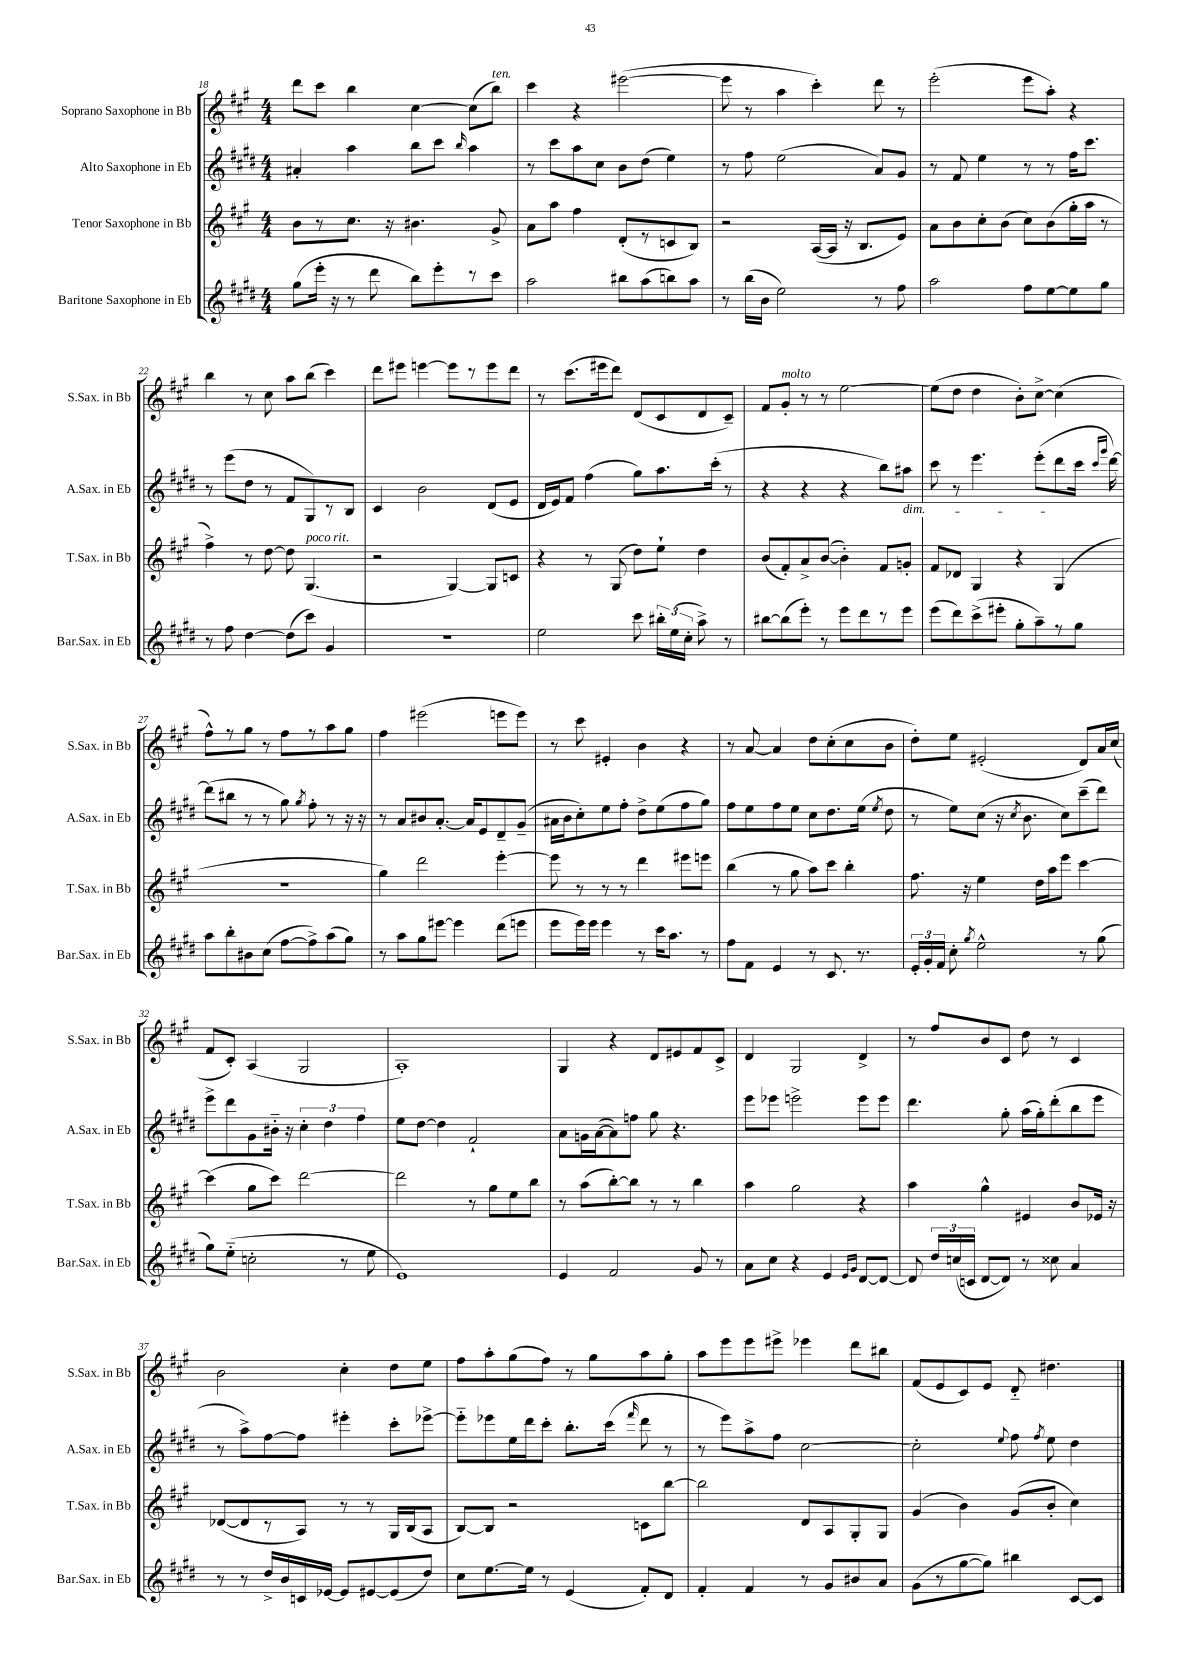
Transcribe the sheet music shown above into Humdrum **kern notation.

**kern	**kern	**kern	**kern
*part4	*part3	*part2	*part1
*staff4	*staff3	*staff2	*staff1
*I"Baritone Saxophone in Eb	*I"Tenor Saxophone in Bb	*I"Alto Saxophone in Eb	*I"Soprano Saxophone in Bb
*I'Bar.Sax. in Eb	*I'T.Sax. in Bb	*I'A.Sax. in Eb	*I'S.Sax. in Bb
*clefG2	*clefG2	*clefG2	*clefG2
*k[f#c#g#d#]	*k[f#c#g#]	*k[f#c#g#d#]	*k[f#c#g#]
*M4/4	*M4/4	*M4/4	*M4/4
=18	=18	=18	=18
(8gg#\L	8b\L	4a#X'/	8ddd\L
16eee'\Jk	8r	.	8ccc#\J
16r	.	.	.
8r	8.cc#\J	4aa\	4bb\
8ddd#\	.	.	.
.	16r	.	.
8bb\L)	4.b#X\	8bb\L	[4cc#\
8eee'\	.	8ccc#\J	.
.	.	16qqbb/	.
8r	.	4aa\	(8cc#\L]
!	!	!	!LO:TX:a:i:t=ten.
8ccc#\J	8g#^/	.	8bb\J)
=19	=19	=19	=19
2aa\	8a\L	8r	4ccc#\
.	8aa\J	8ccc#\L	.
.	4ff#\	8aa\	4r
.	.	8cc#\J	.
8bb#X\L	(8d'/L	8b\L	([2eee#X\
(8aa\	8r	(8dd#\J	.
8bbn\)	8cn/	4ee\)	.
8aa\J	8B/J)	.	.
=20	=20	=20	=20
8r	2r	8r	8eee#\]
(16bb\LL	.	8ff#\	8r
16b\JJ	.	.	.
2ee\)	.	(2ee\	4aa\
.	([16A/LL	.	4ccc#'\)
.	16A/JJ]	.	.
.	16r	.	.
.	8.B/L	.	.
8r	.	8a/L)	8ddd\
8ff#\	8e/J)	8g#/J	8r
=21	=21	=21	=21
2aa\	8a\L	8r	(2eee'\
.	8b\	8f#/	.
.	8cc#'\	4ee\	.
.	(8b\J	.	.
8ff#\L	8cc#\L)	8r	8eee\L
[8ee\	(8b\	8r	8aa'\J)
8ee\]	16gg#'\L	16ff#\KL	4r
.	16aa\JJ	8.ccc#\J	.
8gg#\J	8r	.	.
!!LO:LB:g=z
=22	=22	=22	=22
8r	4ff#^\)	8r	4bb\
8ff#\	.	(8eee\L	.
[4dd#\	8r	8dd#\J	8r
.	[8dd\	8r	8cc#\
(8dd#\L]	8dd\]	8f#/L	8aa\L
!	!LO:TX:a:i:t=poco rit.	!	!
8ccc#\J)	(4.G#/	8G#/)	(8bb\J
4g#/	.	8r	4ccc#\)
.	.	8B/J	.
=23	=23	=23	=23
1r	2r	4c#/	8ddd\L
.	.	.	8eee#X\J
.	.	2b\	[4eeen\
.	[4G#/)	.	8eee\L]
.	.	.	8r
.	8G#/L]	(8d#/L	8eee\
.	8cn/J	8e/J	8ddd\J
=24	=24	=24	=24
2ee\	4r	16d#/LL	8r
.	.	16e/J)	.
.	.	8f#/J	(8.ccc#\L
.	8r	(4ff#\	.
.	.	.	16eee#X\k
.	(8G#/	.	8ddd\J)
8ccc#\	8dd\L)	8gg#\L)	(8d/L
24bb#X'\LL	8ee`\J	8.aa\	8c#/
(24ee\	.	.	.
24cc#'\JJ	.	.	.
8aa^\)	4dd\	.	8d/
.	.	(16ccc#'\Jk	.
8r	.	8r	8c#~/J)
=25	=25	=25	=25
[8bb#X\L	(8b/L	4r	8f#/L
!	!	!	!LO:TX:a:i:t=molto
(8bb#\]	8f#'/)	.	8g#'/J
8eee'\J)	8a^/	4r	8r
8r	([8b/J	.	8r
8eee\L	4b'\])	4r	[2ee\
8ddd#\	.	.	.
8r	8f#/L	8bb\L)	.
!	!	!LO:TX:b:i:t=dim.	!
8eee\J	8gn'/J	8aa#X\J	.
=26	=26	=26	=26
(8eee\L	8f#/L	8ccc#\	(8ee\L]
8ddd#\)	8d-X/J	8r	8dd\J
(8ccc#^\	4G#/	4.eee\	4dd\
8eee#X'\J	.	.	.
8gg#'\L	4r	.	8b'\L)
8aa~\)	.	(8eee'\L	[8cc#^\J
8r	(4G#/	8ddd#\	(4cc#\]
8gg#\J	.	16ccc#\Jk	.
.	.	16qqccc#/LL	.
.	.	16qqggg#/JJ	.
.	.	[16ddd#\)	.
!!LO:LB:g=z
=27	=27	=27	=27
8aa\L	1r	(8ddd#\L]	8ff#^^\L)
8bb'\	.	8bb#X\J	8r
8b#X\	.	8r	8gg#\J
(8cc#\J	.	8r	8r
[8ff#\L	.	8gg#\)	8ff#\L
.	.	8qgg#/	.
8ff#^\])	.	8ff#'\	8r
(8aa\	.	8r	8aa\
8gg#\J)	.	16r	8gg#\J
.	.	16r	.
=28	=28	=28	=28
8r	4gg#\)	8r	4ff#\
8aa\L	.	8a/L	.
8gg#\	2ddd\	8b#X/	(2eee#X\
[8eee#X\J	.	[8.a'/J	.
4eee#\]	.	.	.
.	.	16a/KL]	.
.	.	8e/	.
(8ddd#\L	[4eee'\	8d#~/	8eeen\L
8eeen\J	.	(8g#~/J	8eee\J)
=29	=29	=29	=29
8eee\L	8eee\]	16a#X\LL	8r
.	.	16b\J	.
16eee\L)	8r	8cc#'\)	8ccc#\
16eee\JJ	.	.	.
4eee\	8r	8ee\	4e#X'/
.	8r	8ff#'\J	.
8r	4ddd\	8dd#^\L	4b\
16ccc#\KL	.	(8ee\	.
8.aa\J	.	.	.
.	8eee#X\L	8ff#\	4r
8r	8eeen\J	8gg#\J)	.
=30	=30	=30	=30
8ff#\L	(4bb\	8ff#\L	8r
8f#\J	.	8ee\	[8a/
4e/	8r	8ff#\	4a/]
.	8gg#\	8ee\J	.
8r	8aa\L)	8cc#\L	8dd\L
8.c#/	8ccc#\J	8.dd#\	(8cc#'\
.	4bb'\	.	8cc#\
8.r	.	(16ee\Jk	.
.	.	8qee/	.
.	.	8dd#\	8b\J
=31	=31	=31	=31
24e'/LL	8.ff#\	8r	8dd'\L)
24g#'/	.	.	.
24f#/JJ	.	.	.
8cc#'\	.	8ee\L)	8ee\J
.	16r	.	.
8qgg#/	.	.	.
2ee^^\	4ee\	(8cc#\J	(2e#X'/
.	.	16r	.
.	.	8qcc#/	.
.	.	8.b\	.
.	16dd\LL	.	.
.	16aa\J	.	.
.	8eee\J	8cc#\L)	.
8r	[4ccc#\	(8ccc#~\	8d/L)
(8gg#\	.	8ddd#\J)	16a/L
.	.	.	(16cc#/JJ
!!LO:LB:g=z
=32	=32	=32	=32
8gg#\L)	(4ccc#\]	8eee^\L	8f#/L
(8ee\J	.	8ddd#\	8c#'/J)
2ccn'\	8gg#\L	8g#\	(4A/
.	8ccc#\J)	16b#X\Jk	.
.	.	16r	.
.	[2ddd\	6cc#'\	2G#/
.	.	6dd#\	.
8r	.	.	.
.	.	6ff#\	.
8ee\	.	.	.
=33	=33	=33	=33
1e)	2ddd\]	8ee\L	1A')
.	.	[8dd#\J	.
.	.	4dd#\]	.
.	8r	2f#`/	.
.	8gg#\L	.	.
.	8ee\	.	.
.	8bb\J	.	.
=34	=34	=34	=34
4e/	8r	8a\L	4G#/
.	(8aa\L	16gn\L	.
.	.	([16a\J	.
2f#/	[8bb'\)	8a\])	4r
.	8bb\J]	8ffn\J	.
.	8r	8gg#\	8d/L
.	8r	4.r	8e#X/
8g#/	4bb\	.	8f#/
8r	.	.	8c#^/J
=35	=35	=35	=35
8a\L	4aa\	8eee\L	4d/
8cc#\J	.	8eee-X\J	.
4r	2gg#\	2eeen^\	2G#/
4e/	.	.	.
16qqe/LL	.	.	.
16qqg#/JJ	.	.	.
[8d#/L	4r	8eee\L	4d^/
8d#/J_	.	8eee\J	.
=36	=36	=36	=36
8d#/]	4aa\	4.ddd#\	8r
24dd#/LL	.	.	8ff#/L
(24ccn/	.	.	.
24cn/JJ	.	.	.
[8d#/L	4gg#^^\	.	8b/
8d#/J])	.	8gg#'\	8c#/J
8r	4e#X/	(16aa\LL	8dd\
.	.	16gg#'\J)	.
8cc##X\	.	(8ddd#'\	8r
4a/	8b/L	8bb\	4c#/
.	16e-X/Jk	8eee\J	.
.	16r	.	.
!!LO:LB:g=z
=37	=37	=37	=37
8r	([8d-X/L	8r	2b\
8r	8d-/]	8aa^\L)	.
16dd#^/LL	8r	[8ff#\	.
16b/	.	.	.
16cn/	8A/J)	8ff#\J]	.
[16e-X/JJ	.	.	.
8e-/L]	8r	4eee#X'\	4cc#'\
[8e#X/	8r	.	.
(8e#/]	16G#/LL	8ccc#'\L	8dd\L
.	(16B/J	.	.
8dd#/J)	8A/J	[8eee-X^\J	8ee\J
=38	=38	=38	=38
8cc#\L	[8B/L)	8eee-\L]	8ff#\L
[8.ee\	8B/J]	8eee-X\	8aa'\
.	2r	16ee\L	(8gg#\
16ee\Jk]	.	16ddd#\J	.
8r	.	8ccc#'\J	8ff#\J)
(4e/	.	8.bb'\L	8r
.	.	.	8gg#\L
.	.	(16ccc#\Jk	.
.	.	16qqfff#/	.
8f#'/L)	8cn\L	8ddd#\	8aa\
8d#/J	[8bb\J	8r	8gg#'\J
=39	=39	=39	=39
4f#'/	2bb\]	8r	8aa\L
.	.	8eee\L)	8eee\
4f#/	.	8aa^\	8eee\
.	.	8ff#\J	8eee#X^\J
8r	8d/L	[2cc#\	4eee-X\
8g#/L	8A/	.	.
8b#X/	8G#'/	.	8ddd\L
8a/J	8G#/J	.	8bb#X\J
=40	=40	=40	=40
(8g#\L	(4g#/	2cc#'\]	(8f#/L
8r	.	.	8e/
[8gg#\	4b\)	.	8c#/)
8gg#\J])	.	.	8e/J
.	.	8qqee/	.
4bb#X\	(8g#/L	8ff#\	8d/
.	.	8qff#/	.
.	8b'/J	8ee\	4.dd#X\
[8c#/L	4cc#\)	4dd#\	.
8c#/J]	.	.	.
==	==	==	==
*-	*-	*-	*-
